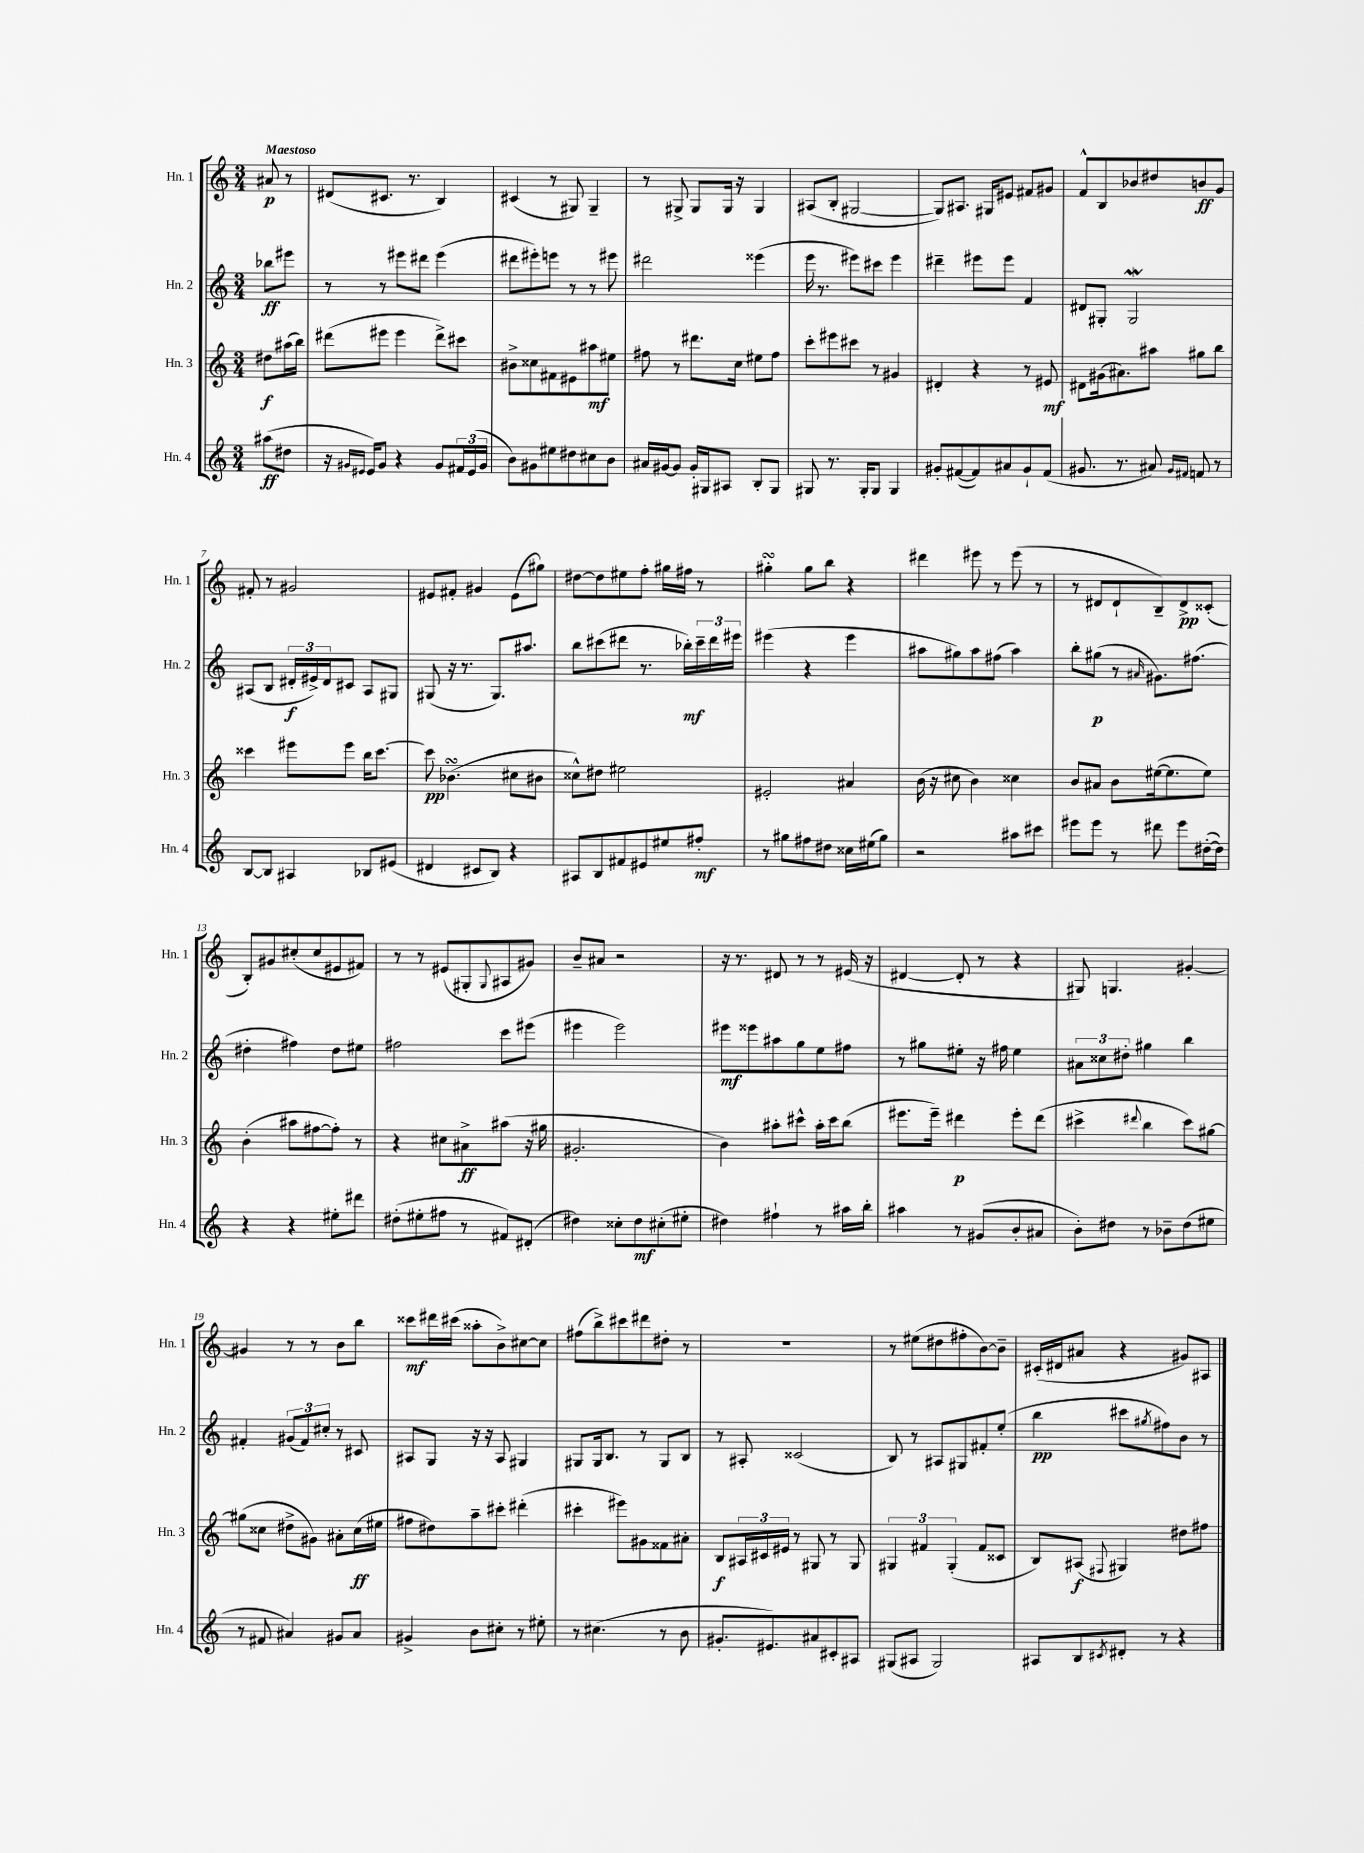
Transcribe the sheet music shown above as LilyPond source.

<<
\new StaffGroup <<
\new Staff = "s0" \with { instrumentName = "Hn. 1" shortInstrumentName = "Hn. 1" } {
    \clef treble \key c \major \numericTimeSignature \time 3/4 \partial 4 \tempo "Maestoso"
    ais'8\p r8 |
    dis'8( cis'8. r8. b4) |
    cis'4( r8 gis8) gis4-- |
    r8 gis8-> gis8 gis16 r16 gis4 |
    ais8( b8-. gis2~ |
    gis8) ais8. gis16 eis'8 fis'8 gis'8 |
    f'8-^ b8 bes'8 dis''8 b'8\ff g'8 |
    fis'8-. r8 gis'2 |
    eis'8 fis'8-. gis'4 eis'8( gis''8) |
    dis''8~ dis''8 eis''8 f''8-. gis''16 fis''16 r8 |
    gis''4-.\turn gis''8 b''8 r4 |
    dis'''4 eis'''8 r8 eis'''8( r8 |
    r8 dis'8 dis'8-! b8--) dis'8->\pp cisis'8-.( |
    b8-.) gis'8 cis''8-.( cis''8 eis'8 fis'8) |
    r8 r8 eis'8( gis8-. \appoggiatura { gis8 } ais8 gis'8) |
    b'8-- ais'8 r2 |
    r16 r8. dis'8 r8 r8 eis'16( r16 |
    dis'4~ dis'8-. r8 r4 |
    gis8) g4. gis'4~-. |
    gis'4 r8 r8 b'8 b''8 |
    cisis'''8\mf dis'''16 cis'''16( aisis''8-. b'8->) cis''8~ cis''8 |
    fis''8( b''8->) cis'''8 dis'''8 dis''8-. r8 |
    R2. |
    r8 eis''8( dis''8 fis''8-. b'8~) b'8-- |
    cis'16-.( dis'16 ais'8 r4 gis'8) ais8 \bar "|." |
}
\new Staff = "s1" \with { instrumentName = "Hn. 2" shortInstrumentName = "Hn. 2" } {
    \clef treble \key c \major \numericTimeSignature \time 3/4 \partial 4
    bes''8\ff eis'''8 |
    r8 r8 eis'''8 dis'''8 eis'''4( |
    dis'''8 eis'''8-.) e'''8 r8 r8 eis'''8 |
    dis'''2 eisis'''4( |
    e'''16 r8. eis'''8) cis'''8 eis'''4 |
    dis'''4-- eis'''8 eis'''8 f'4 |
    dis'8 gis8-. gis2\mordent |
    ais8( b8 \tuplet 3/2 { dis'16-.\f eis'16->) dis'16 } cis'8 ais8 gis8 |
    gis8( r16 r8. gis8.) ais''8. |
    b''8 cis'''8( dis'''8 r8. bes''16-.\mf) \tuplet 3/2 { cis'''16-- dis'''16 eis'''16 } |
    eis'''4( r4 eis'''4 |
    ais''8 gis''8) ais''8 fis''8( ais''4) |
    b''8-. gis''8\p( r8 \grace { ais'16 } gis'8.) fis''8.( |
    dis''4-. fis''4) dis''8 eis''8 |
    fis''2 c'''8 eis'''8( |
    eis'''4 eis'''2) |
    eis'''8\mf eisis'''8 ais''8 g''8 e''8 fis''8 |
    r8 gis''8 eis''8-. r16 fis''16 eis''4 |
    \tuplet 3/2 { ais'8 cisis''8 dis''8-. } gis''4 b''4 |
    fis'4-. \tuplet 3/2 { gis'8( fis'8) cis''8-. } r8 cis'8 |
    ais8 g8 r16 r16 ais8 gis4 |
    gis8 gis16 b8. r8 gis8 b8 |
    r8 ais8-. cisis'2( |
    b8) r8 ais8 gis8 fis'8-. e''8-.( |
    b''4\pp cis'''8 \acciaccatura { gis''8 } fis''8) b'8 r8 \bar "|." |
}
\new Staff = "s2" \with { instrumentName = "Hn. 3" shortInstrumentName = "Hn. 3" } {
    \clef treble \key c \major \numericTimeSignature \time 3/4 \partial 4
    dis''8\f ais''16( b''16) |
    dis'''8( eis'''8 eis'''4 dis'''8->) cis'''8 |
    bis'8-> cisis''8 fis'8 eis'8 ais''8\mf eis''8 |
    fis''8 r8 dis'''8. c''16 eis''8 fis''8 |
    c'''8-. eis'''8 cis'''8 r8 gis'4 |
    dis'4-. r4 r8 eis'8\mf |
    dis'8 gis'16( ais'8.) ais''8 gis''8 b''8 |
    cisis'''4 eis'''8 eis'''8 b''16 cisis'''8.~ |
    cisis'''8\pp bes'4.\turn( cis''8 bis'8 |
    cisis''8-^) dis''8 eis''2 |
    eis'2-. ais'4 |
    b'16( r16 cis''8 b'4) cisis''4 |
    b'8 ais'8 b'8 eis''16~( eis''8. eis''8) |
    b'4-.( ais''8 fis''8~ fis''8-.) r8 |
    r4 cis''8 ais'8->\ff ais''8( r16 gis''16 |
    gis'2.-. |
    b'4) ais''8-. cis'''8-^ ais''16-. cis'''16 b''8( |
    eis'''8. eis'''16--) dis'''4\p eis'''8-. dis'''8( |
    cis'''4-> \appoggiatura { dis'''8 } b''4 cis'''8) gis''8~ |
    gis''8( cisis''8 dis''8-> gis'8) ais'8-. cisis''16\ff( eis''16 |
    fis''8 dis''8) a''8-- cis'''8-. dis'''4-.( |
    cis'''4-. eis'''8) gis'8 fisis'8 ais'8-. |
    b8\f \tuplet 3/2 { ais16 cis'16 eis'16 } r8 gis8 r8 gis8 |
    \tuplet 3/2 { gis4 fis'4 gis4-.( } fis'8 cisis'8 |
    b8) ais8\f( \appoggiatura { fis8 } gis4) dis''8 fis''8 \bar "|." |
}
\new Staff = "s3" \with { instrumentName = "Hn. 4" shortInstrumentName = "Hn. 4" } {
    \clef treble \key c \major \numericTimeSignature \time 3/4 \partial 4
    ais''8\ff( dis''8 |
    r16 \grace { gis'16 eis'16 } eis'16) gis'8 r4 gis'8 \tuplet 3/2 { fis'16 eis'16( gis'16 } |
    b'8) gis'8 eis''8 dis''8 cis''8 b'8 |
    ais'16 gis'16~ gis'8 gis'16-. gis16 ais8 b8-. gis8 |
    gis8 r8. gis16-. gis8 gis4 |
    gis'8-. fis'8~( fis'8) ais'8 gis'8-! fis'8( |
    gis'8. r8. ais'8) \grace { gis'16 fis'16 } f'8 r8 |
    b8~ b8 ais4 bes8 eis'8( |
    dis'4 cis'8 b8) r4 |
    ais8 b8 fis'8 eis'8 eis''8 fis''8-.\mf |
    r8 gis''8 fis''8 dis''8 cisis''16 eis''16( gis''8) |
    r2 ais''8 cis'''8 |
    eis'''8 eis'''8 r8 dis'''8 eis'''8 dis''16~-.( dis''16) |
    r4 r4 eis''8-. dis'''8 |
    dis''8-.( eis''8-. fis''8 r8 fis'8) dis'8-.( |
    dis''4) cisis''8-. dis''8\mf cis''8-.( eis''8-. |
    dis''4) fis''4-! r8 ais''16 b''16-. |
    ais''4 r8 gis'8( b'8-. ais'8 |
    b'8-.) dis''8 r8 bes'8-- dis''8( eis''8 |
    r8 fis'8 ais'4) gis'8 ais'8 |
    gis'4-> b'8 cis''8-. r8 eis''8-. |
    r8 cis''4.( r8 b'8 |
    gis'8.-. eis'8.) ais'8 cis'8-. ais8 |
    gis8( ais8 gis2) |
    ais8 b8 \acciaccatura { cis'8 } dis'8-. r8 r4 \bar "|." |
}
>>
>>
